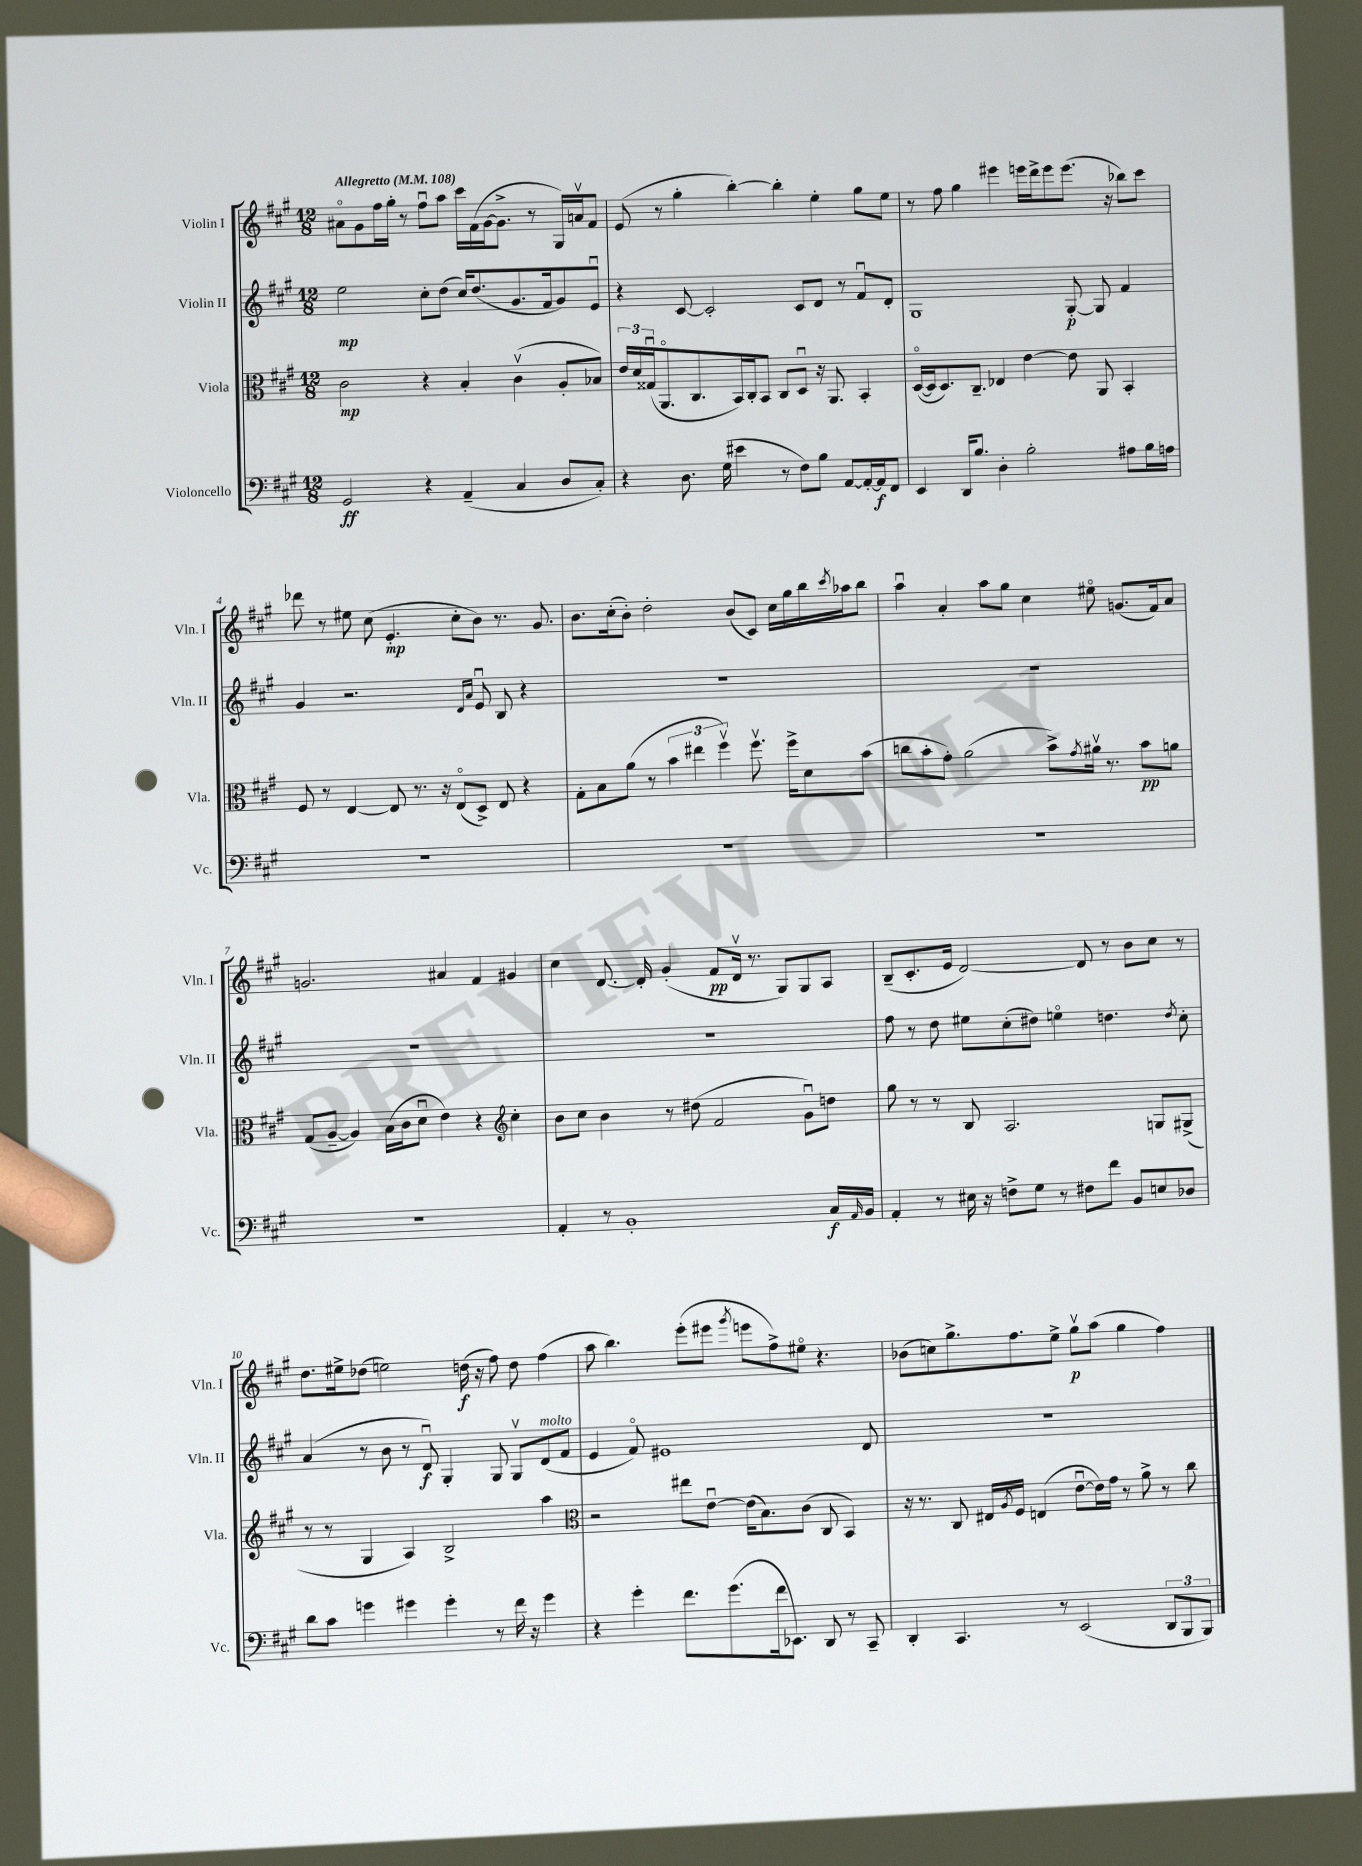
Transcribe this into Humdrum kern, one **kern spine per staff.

**kern	**kern	**kern	**kern
*staff4	*staff3	*staff2	*staff1
*clefF4	*clefC3	*clefG2	*clefG2
*k[f#c#g#]	*k[f#c#g#]	*k[f#c#g#]	*k[f#c#g#]
*M12/8	*M12/8	*M12/8	*M12/8
*MM108	*MM108	*MM108	*MM108
2GG#	2c#	2ee	8a#o
.	.	.	8g#
.	.	.	16ff#
.	.	.	16gg#'
.	.	.	8r
4r	4r	8cc#'	8ff#u
.	.	(8dd	8aa
(4AA~	4B'	16cc#)	16ccc#
.	.	(8.dd	(16f#
.	.	.	[16g#
.	.	.	8.g#^]
4C#	(4c#v	8.g#	.
.	.	.	8r
.	.	16f#	.
8D	8A'	8g#)	16G#)
.	.	.	16av
8C#')	8B-)	8eu	8f#
=	=	=	=
4r	24e	4r	(8e
.	24d	.	.
.	(24G##u	.	.
.	8.AAo	.	8r
8.D	.	[8c#	4gg#'
.	8.C#	.	.
.	.	2c#']	.
(16G#	.	.	.
4e#	16BB)	.	[4bb')
.	16C#'	.	.
.	8BB	.	.
8r	8C#	.	4bb']
8F#)	8Du	8c#	.
8B	16r	8d	4ee'
.	8.AA	.	.
[8AA	.	8r	.
16AA'_	4BB'	8f#u	8gg#
16AA]	.	.	.
8FF#	.	8d'	8ee
=	=	=	=
4EE	([16Do	1G#	8r
.	16D]	.	.
.	8.D)	.	8ff#
16DD	.	.	4gg#
8.B	8.C#~	.	.
4D'	4E-	.	4eee#
2B'	[4e	.	16eee
.	.	.	16ddd^
.	.	.	8eee
.	8e]	[8G#'	(8.eee
.	8AA	8G#]	.
.	.	.	16r
8A#	4BB'	4f#	8bb-)
16B	.	.	8ccc#
16A	.	.	.
=	=	=	=
1.r	8F#	4g#	8ddd-
.	8r	.	8r
.	[4E	2.r	8ee#
.	.	.	(8cc#
.	8E]	.	4.e'
.	8.r	.	.
.	16r	.	.
.	(8Eo	.	8cc#'
.	.	16qqd	.
.	.	16qqa	.
.	8D^)	8eu	8b)
.	8E	8B	8.r
.	4r	4r	.
.	.	.	8.g#
=	=	=	=
1.r	8G#'	1.r	8.b
.	8B	.	.
.	.	.	(16cc#'
.	(8a	.	8b')
.	8r	.	2dd'
.	6b	.	.
.	6ee#	.	.
.	6ff#v)	.	.
.	.	.	(8b
.	8.ff#v	.	8c#)
.	.	.	16cc#
.	16ff#^	.	16gg#
.	8d	.	16bb
.	.	.	8qccc#
.	.	.	16aa-
.	(8b	.	8bb
=	=	=	=
1.r	8cc	1.r	4aau
.	8b'	.	.
.	8g#')	.	4a'
.	(2a	.	.
.	.	.	8aa
.	.	.	8gg#
.	.	.	4cc#
.	8b^)	.	.
.	8qg#	.	.
.	16a#v	.	8ee#o
.	8.r	.	.
.	.	.	(8.g
.	8b	.	.
.	.	.	16f#)
.	8a	.	8a
=	=	=	=
1.r	(8G#	1.r	2.g
.	[8A~	.	.
.	4A])	.	.
.	(16B	.	.
.	16c#	.	.
.	8du	.	.
.	4e)	.	4a#
.	4r	.	4f#
*	*clefG2	*	*
.	4cc#'	.	4g#
=	=	=	=
4AA'	8b	1.r	4cc#
.	8cc#	.	.
8r	4b	.	[8.d
1BB'	.	.	.
.	.	.	16d']
.	8r	.	(4g#'
.	(8dd#	.	.
.	2f#	.	8f#
.	.	.	16dv
.	.	.	8.r
.	.	.	8G#)
.	8g#u)	.	8G#
16C#	8dd	.	8A
16qqAA	.	.	.
16BB	.	.	.
=	=	=	=
4AA'	8gg#	8ff#	(8B~
.	8r	8r	8.c#'
8r	8r	8dd	.
.	.	.	16e
16E#	8B	8ee#	[2d)
16r	.	.	.
8F^	2.A	(8cc#'	.
8G#	.	8dd#)	.
8r	.	4eeo	.
8F#	.	.	8d]
8f#	.	4.dd	8r
8BB	.	.	8b
8E	8G	.	8cc#
.	.	8qdd	.
8D-	(8G#^	8cc#'	8r
=	=	=	=
8d	8r	(4a	8.dd
8c#	8r	.	.
.	.	.	16ee#^
4g	4G#	8r	(8dd-
.	.	8b	2ee)
4g#	4A)	8r	.
.	.	8du)	.
4g#'	2B^	4G#'	.
.	.	.	(16dd
.	.	.	16r
8r	.	8G#	8ff#)
16f#	.	8G#v	8dd
16r	.	.	.
4g#	4aa	(8d	(4ff#
.	.	8f#	.
=	=	=	=
*	*clefC3	*	*
4r	2r	4e	8aa
.	.	.	4.bb)
4g#'	.	8f#o)	.
.	.	1e#	.
8.f#	8ee#	.	(8eee'
.	[8eu	.	8eee#
(8.g#	.	.	.
.	.	.	8qggg#
.	(16e]	.	8eee
.	8.B)	.	.
16f#	.	.	8ff#^)
8.EE-)	.	.	.
.	(8c#	.	8ee#o
8DD	8C#	.	4.r
8r	4BB)	.	.
8CC#~	.	8d	.
=	=	=	=
4DD'	16r	1.r	(8b-
.	8.r	.	.
.	.	.	8cc)
4.CC#	8C#	.	8.gg#^
.	16E#	.	.
.	8qA	.	.
.	16F#	.	8.ff#
.	(4E	.	.
8r	.	.	8ee^
(2EE	[8eu	.	8gg#v
.	16e])	.	(8aa
.	16g#	.	.
.	8r	.	4gg#
.	8a^	.	.
12DD	8r	.	4ff#)
12BBB	.	.	.
.	8cc#	.	.
12BBB)	.	.	.
==	==	==	==
*-	*-	*-	*-
